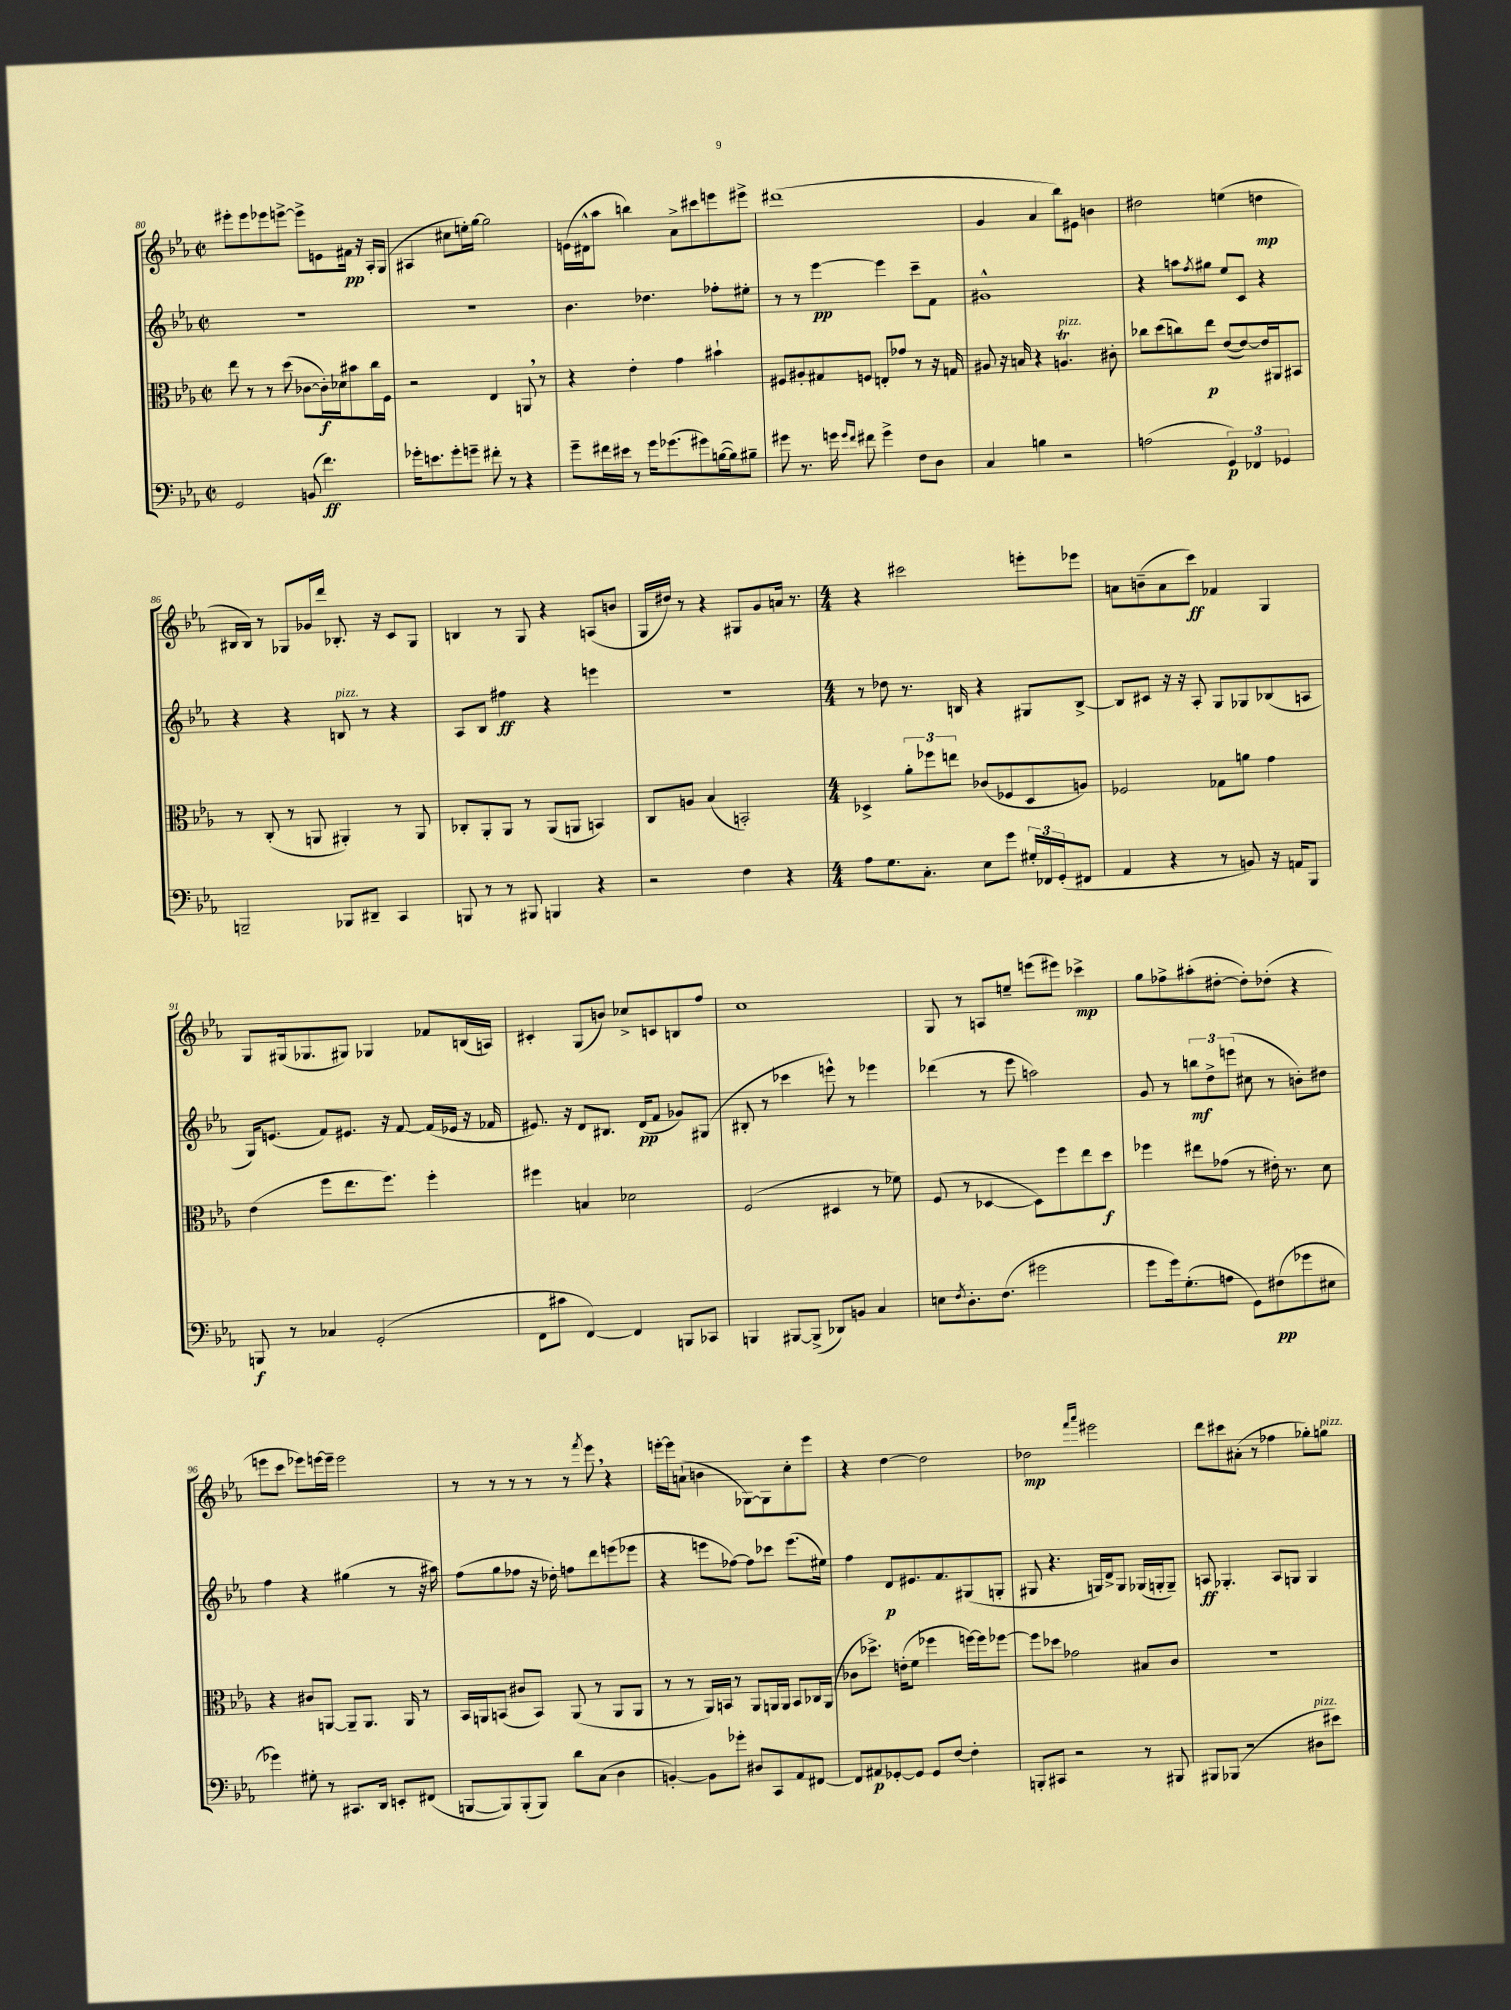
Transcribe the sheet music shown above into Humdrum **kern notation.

**kern	**kern	**kern	**kern
*staff4	*staff3	*staff2	*staff1
*clefF4	*clefC3	*clefG2	*clefG2
*k[b-e-a-]	*k[b-e-a-]	*k[b-e-a-]	*k[b-e-a-]
*M2/2	*M2/2	*M2/2	*M2/2
*met(c|)	*met(c|)	*met(c|)	*met(c|)
2GG/	8ee-\	1r	8eee#'\L
.	8r	.	8eee#\
.	8r	.	8eee-\
.	(8dd\	.	[8eee^\J
(8BB/	[8c-\L	.	8eee^\]L
4.f\)	16c-'\]L)	.	8e\
.	16d-\J	.	.
.	8b#\	.	16f#\Jk
.	.	.	16r
.	16cc\L	.	16A-'/LL
.	16F\JJ	.	(16G/JJ
=	=	=	=
16g-'\LK	2r	1r	4A#/
8.e\	.	.	.
8g-'\	.	.	8cc#\L
8g~\J	.	.	16ee'\L)
.	.	.	[16gg\JJ
8f#'\	4E-/	.	2gg\]
8r	.	.	.
4r	8AA/	.	.
.	8r	.	.
=	=	=	=
8g~\L	4r	4.b-\	(16e\LL
.	.	.	16d#^^\J
16f#\L	.	.	8aa-\J
16e#\JJ	.	.	.
8r	4e-'\	.	4bb\)
16g\LK	.	4.dd-\	.
(8.g-\	.	.	.
.	4g\	.	8a-^\L
8g#\)	.	.	8ccc#\
([16B\L	4b#`\	8ff-'\L	8eee\
16B\]J)	.	.	.
8B#~\J	.	8ee#'\J	8eee#^\J
=	=	=	=
8g#\	8F#/L	8r	(1ddd#
8.r	8A#'/	8r	.
.	8G#/	[4eee-\	.
16g\	.	.	.
16qqg/LL	.	.	.
16qqf/JJ	.	.	.
8f#\	8F/J	.	.
4g^\	8E'/L	4eee-\]	.
.	8g-/J	.	.
8F\L	8r	8ccc~\L	.
8D\J	16r	8f\J	.
.	16G/	.	.
=	=	=	=
4C/	8A#/	1g#^^	4g/
.	16r	.	.
.	16B/	.	.
4B\	4r	.	4a-/
2r	4.A/	.	8bb-\L)
.	.	.	8e#\J
.	.	.	4b\
.	8c#'\	.	.
=	=	=	=
(2A\	8cc-\L	4r	2dd#\
.	(8dd\	.	.
.	8cc\)	8aa\L	.
.	.	8qff/	.
.	8ee-\J	8gg#\J	.
6GG/)	([8e-/L	8ee-/L	(4ee\
.	8e-/_)	8c/J	.
6FF-/	.	.	.
.	16e-/]L	4r	4dd\
.	16AA#/J	.	.
6GG-/	.	.	.
.	8BB#/J	.	.
=	=	=	=
2BBB~/	8r	4r	16B#/LL
.	.	.	16B#/JJ)
.	(8C'/	.	8r
.	8r	4r	8G-/L
.	8AA/	.	16g-/L
.	.	.	16ddd/JJ
8BBB-/L	4AA#'/)	8B/	8.B-'/
8DD#~/J	.	8r	.
.	.	.	16r
4CC/	8r	4r	8c/L
.	8AA#/	.	8G-/J
=	=	=	=
8BBB/	8C-'/L	8A-/L	4B/
8r	8AA-'/	8B-/J	.
8r	8AA-/J	4ff#\	8r
8BBB#/	8r	.	8G/
4BBB/	(8AA-/L	4r	4r
.	8AA/J	.	.
4r	4BB/)	4eee\	(8A/L
.	.	.	8b/J
=	=	=	=
2r	8C/L	1r	16G/LL
.	.	.	16dd#/JJ)
.	8A/J	.	8r
.	(4B-/	.	4r
4F\	2BB'/)	.	8G#/L
.	.	.	8g/
4r	.	.	16a/Jk
.	.	.	8.r
=	=	=	=
*M4/4	*M4/4	*M4/4	*M4/4
8A-\L	4D-^/	8r	4r
8.G\	.	8dd-\	.
.	12a-'\L	8.r	2ccc#\
8.C'\J	.	.	.
.	12ff-\	.	.
.	12ee\J	.	.
.	.	16B/	.
8E-\L	(8c-/L	4r	.
8g\J	8F-/	.	.
24G#'/LL	8D-/	8G#/L	8eee'\L
24FF-/	.	.	.
(24GG'/J	.	.	.
8FF#/J	8A/J)	[8B^/J	8eee-\J
=	=	=	=
4AA-/	2F-/	8B/]L	8a\L
.	.	8c#/J	(8b~\
4r	.	16r	8a\
.	.	16r	.
.	.	8A-'/	8ccc\J)
8r	8G-\L	8G/L	4f-/
8BB/)	8a\J	8G-/	.
16r	4g\	(8B-/	4G/
16AA/LK	.	.	.
8BBB-/J	.	8A/J	.
=	=	=	=
8BBB/	(4e-\	16G/LK)	8G/L
.	.	(8.e/J	.
8r	.	.	(16G#/k
.	.	.	8.G-/
4C-/	8ff\L	8f/L)	.
.	8.ee-\	8.e#/J	8G#/J)
(2GG'/	.	.	4G-/
.	8.ff\J)	16r	.
.	.	[8f/	.
.	4ff'\	(16f/]LL	8f-/L
.	.	16e-/JJ	.
.	.	16r	(16B/L
.	.	16f-/	16A/JJ)
=	=	=	=
8FF\L	4ff#\	8.e#/)	4c#'/
8c#\J	.	.	.
.	.	16r	.
[4FF/)	4B/	8d/L	(8G/L
.	.	8.B#/J	8b/J)
4FF/]	2d-\	.	8cc-^/L
.	.	(16d/LK	.
.	.	8f/J	8c/
8BBB/L	.	8g-/L)	8B/
8CC-/J	.	(8G#/J	8ff/J
=	=	=	=
4BBB/	(2F/	8B#'/	1cc
.	.	8r	.
[8BBB#/L	.	4ccc-\	.
(8BBB#^/]J	.	.	.
8DD-/L)	4D#/	8eee^^\)	.
8BB/J	.	8r	.
4C/	8r	4eee-\	.
.	8f-\)	.	.
=	=	=	=
8E\L	(8F/	(4ddd-\	8G/
8qF/	.	.	.
8.D'\	8r	.	8r
.	[4D-/	8r	8A/L
(8.F\J	.	.	.
.	.	8eee-\	8ee~/J
2g#\	8D-\]L)	2aa\)	(8eee\L
.	8ff\	.	8eee#\J)
.	8ee-\	.	4ccc-^\
.	8dd\J	.	.
=	=	=	=
8g\L	4ff-\	8g/	8gg\L
16g\k)	.	8r	8ff-^\
(8.G'\	.	.	.
.	8ee#\L	12bb\L	(8aa#'\
.	.	12dd^\	.
8A\J	(8g-\J	.	[8dd#'\J
.	.	(12eee\J	.
8GG\L)	8r	8cc#\	8dd#'\]L)
(8F#\	16e#'\)	8r	(8dd-'\J
.	8.r	.	.
8g-\	.	8b'\L)	4r
8E#\J	8d\	8dd#\J	.
=	=	=	=
4g-\)	4r	4ff\	8eee\L
.	.	.	8ccc\J
8G#'\	8c#/L	4r	8eee-\L)
8r	[8AA/J	.	[16eee\L
.	.	.	16eee~\]JJ
8.CC#/L	8AA~/]L	(4gg#\	2eee\
.	8.AA/J	.	.
16DD/Jk	.	.	.
8EE'/L	.	8r	.
.	16AA/	.	.
(8FF#/J	8r	16r	.
.	.	16aa#\)	.
=	=	=	=
[8BBB/L	16BB-/LL	(8ff\L	8r
.	16AA/J	.	.
8BBB/])	(8BB/J	8gg\	8r
(8BBB'/	8c#/L	8ff-\J	8r
8BBB/J)	8BB/J)	16r	8r
.	.	16dd-'\)	.
8d\L	(8AA/	8ff\L	8r
.	.	.	8qfff/
(8C\J	8r	8ddd\	8eee-\
4D\	8AA/L	(8eee\	4r
.	8AA/J	8eee-\J	.
=	=	=	=
[4BB'/)	8r	4r	[16eee'\LL
.	.	.	16eee\]J
.	8r	.	(8a`\J
8BB\]L	16AA-/LL)	8eee\L	4b\
.	16BB/JJ	.	.
8g-'\J	8r	[8ff-\J)	.
8D#/L	8AA-/L	8ff-\]L	[8G-\L)
8CC/	16AA/L	8ccc-\J	8G-\]
.	16AA/JJ	.	.
8AA-/	8BB/L	(8.eee\L	8cc'\
[8FF#/J	16C-/L	.	8eee\J
.	(16AA/JJ	16ee#\Jk)	.
=	=	=	=
8FF#/]L	8c-\L	4ff\	4r
8AA#/	8.dd-^\J)	.	.
[8GG-'/	.	8d/L	[4dd\
.	(16e'\LK	.	.
8GG-/]J	8f\J	8.e#/	.
8GG-/L	4ff-\	.	2dd\]
.	.	8.f/	.
[8F/J	.	.	.
4F'\]	[16ff\LL)	(8G#/	.
.	16ff\]J	.	.
.	[8ff-\J	8G'/J	.
=	=	=	=
8BBB'/L	8ff-\]L	8G#/	2dd-\
8CC#/J	8dd-\J	4.r	.
2r	2g-\	.	.
.	.	.	16qqfff/LL
.	.	.	16qqaaa-/JJ
.	.	16G/LL)	2eee#\
.	.	16d^/J	.
.	.	8G/J	.
8r	8B#/L	(16G-/LL	.
.	.	16G'/J	.
8BBB#/	8c/J	8G~/J)	.
=	=	=	=
8BBB#/L	1r	8A/	8ddd\L
(8BBB-/J	.	4.G-'/	8ccc#\
2r	.	.	(8a#'\J
.	.	.	8r
.	.	8A/L	4ff-\
.	.	8G/J	.
8D#\L	.	4G/	8gg-'\L)
8e#\J)	.	.	8gg\J
==	==	==	==
*-	*-	*-	*-
